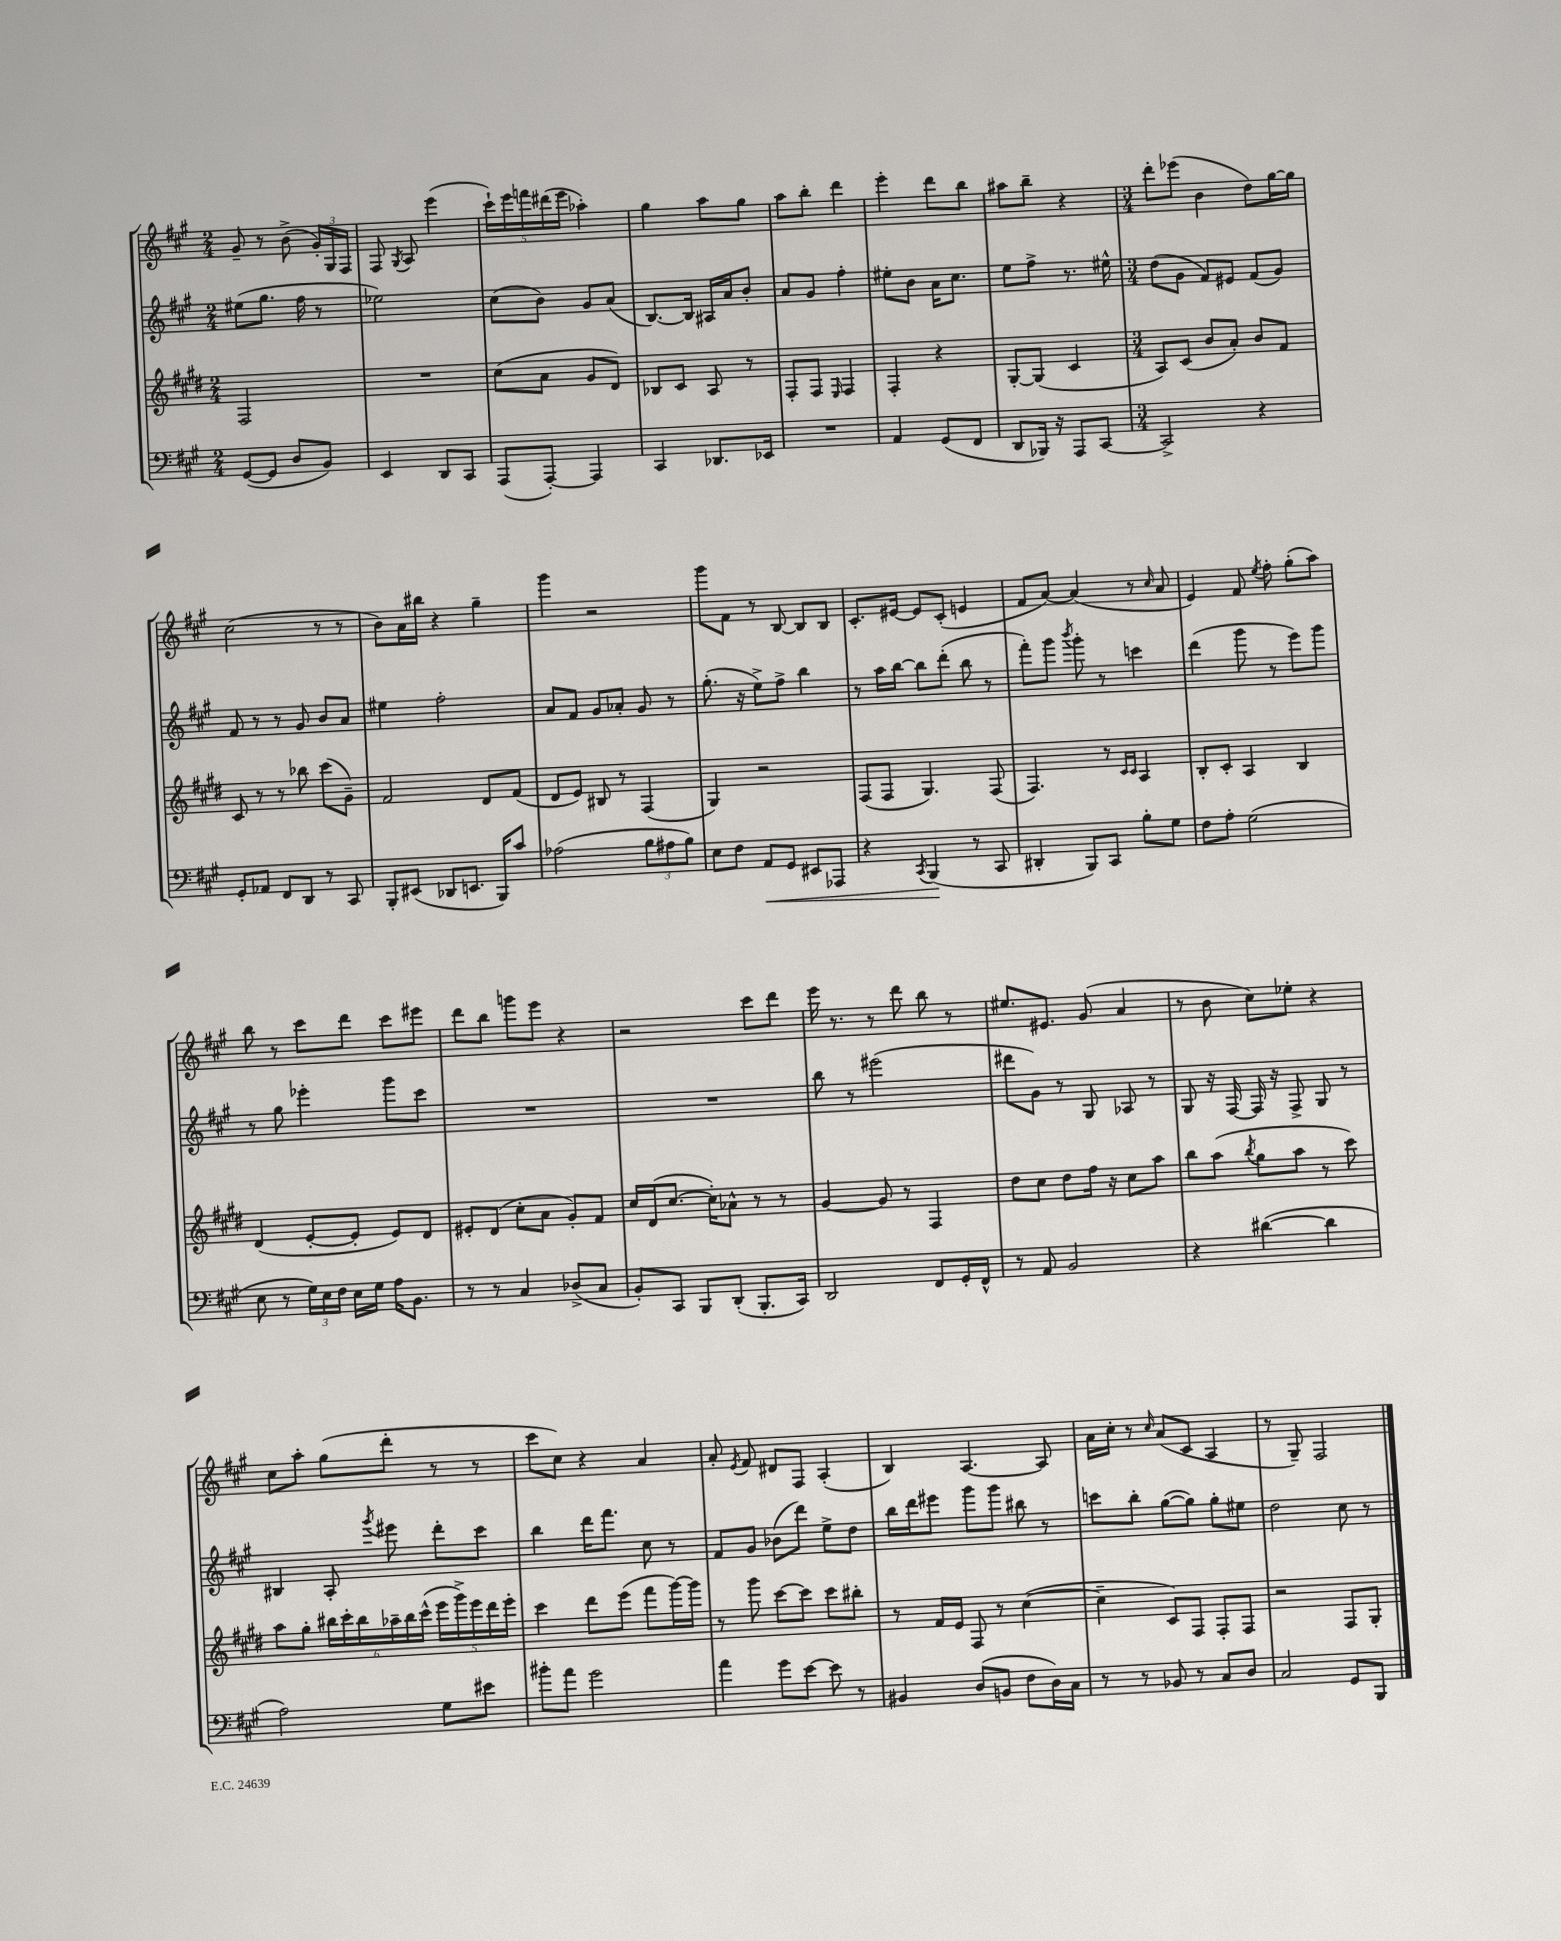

**kern	**dynam	**kern	**kern	**kern
*part4	*part4	*part3	*part2	*part1
*staff4	*staff4	*staff3	*staff2	*staff1
*clefF4	*	*clefG2	*clefG2	*clefG2
*k[f#c#g#]	*	*k[f#c#g#d#]	*k[f#c#g#]	*k[f#c#g#]
*M2/4	*	*M2/4	*M2/4	*M2/4
=3	=3	=3	=3	=3
([8GG#/L	.	2F#/	(8ee#X\L	8g#~/
8GG#/J]	.	.	8.gg#\J	8r
8D/L	.	.	.	(8b^\
.	.	.	16ff#\	.
8BB/J)	.	.	8r	24g#'/LL)
.	.	.	.	24G#/
.	.	.	.	24F#/JJ
=4	=4	=4	=4	=4
4EE/	.	2r	2ee-X\)	8F#/
.	.	.	.	8qG#/
.	.	.	.	8A/
8DD/L	.	.	.	(4eee\
8CC#/J	.	.	.	.
=5	=5	=5	=5	=5
(8AAA/L	.	(8cc#\L	(8cc#\L	20ccc#`\LL)
.	.	.	.	20eee\
.	.	.	.	20fffn\
[8AAA'/J)	.	8a\J	8b\J)	.
.	.	.	.	(20ddd#X\
.	.	.	.	20eee\JJ
4AAA/]	.	8g#/L	8g#/L	4aa-X'\)
.	.	8d#/J)	(8a/J	.
=6	=6	=6	=6	=6
4CC#/	.	8B-X/L	[8.B/L)	4gg#\
.	.	8c#/J	.	.
.	.	.	16B/Jk]	.
8.DD-X/L	.	8A/	16A#X/LL	8aa\L
.	.	.	16a/J	.
.	.	8r	8b'/J	8gg#\J
16EE-X/Jk	.	.	.	.
=7	=7	=7	=7	=7
2r	.	8F#'/L	8a/L	8aa\L
.	.	8F#/J	8g#/J	8bb'\J
.	.	16qqE/	.	.
.	.	4F#/	4ff#'\	4ddd\
=8	=8	=8	=8	=8
4AA/	.	4F#'/	8ee#X'\L	4eee'\
.	.	.	8b\J	.
(8GG#/L	.	4r	16a\KL	8ddd\L
.	.	.	8.cc#\J	.
8FF#/J	.	.	.	8bb\J
=9	=9	=9	=9	=9
8DD/L	.	[8G#'/L	8ee\L	8aa#X\L
16BBB-X/Jk)	.	(8G#/J]	8ff#^\J	8bb~\J
16r	.	.	.	.
8AAA/L	.	4c#/	8.r	4r
[8CC#/J	.	.	.	.
.	.	.	16ee#X^^\	.
=10	=10	=10	=10	=10
*M3/4	*	*M3/4	*M3/4	*M3/4
2CC#^/]	.	8A/L)	(8dd\L	8ddd'\L
.	.	(8c#/J	8g#\J	(8eee-X\J
.	.	8b/L	8f#/L)	4b\
.	.	8a'/J)	8e#X/J	.
4r	.	8b/L	(8f#/L	8dd\L)
.	.	8f#/J	8g#/J)	[16gg#\L
.	.	.	.	16gg#\JJ]
!!LO:LB:g=z
=11	=11	=11	=11	=11
8GG#'/L	.	8c#/	8f#/	(2cc#\
8AA-X/J	.	8r	8r	.
8FF#/L	.	8r	8r	.
8DD/J	.	8bb-X\	8g#/	.
8r	.	(8ccc#\L	8b/L	8r
8CC#/	.	8g#~\J)	8a/J	8r
=12	=12	=12	=12	=12
8BBB'/L	.	2f#/	4ee#X\	8b\L)
(8EE#X/J	.	.	.	16a\L
.	.	.	.	16bb#X\JJ
8DD-X/L	.	.	2ff#'\	4r
8.EEn/J	.	.	.	.
.	.	8d#/L	.	4gg#~\
16BBB/KL)	.	.	.	.
8c#/J	.	(8f#/J	.	.
=13	=13	=13	=13	=13
(2A-X\	.	8d#/L	8a/L	4ggg#\
.	.	8e/J)	8f#/J	.
.	.	8B#X/	8g#/L	2r
.	.	8r	8a-X'/J	.
12B\L	.	(4F#/	8g#/	.
12A#X\	.	.	.	.
.	.	.	8r	.
12B\J)	.	.	.	.
=14	=14	=14	=14	=14
8E\L	.	4G#/)	(8.gg#'\	8ggg#\L
8F#\J	.	.	.	8f#\J
.	.	.	16r	.
!	!LO:HP:b	!	!	!
8AA/L	<	2r	8ee^\L)	8r
8GG#/J	.	.	8ff#^\J	[8B/
8EE#X/L	.	.	4bb\	8B/L]
8AAA-X/J	.	.	.	8B/J
=15	=15	=15	=15	=15
4r	.	(8F#/L	8r	8.c#'/L
.	.	8F#/J	16aa\LL	.
.	.	.	[16bb\JJ	[16e#X/Jk
8qCC#/	.	.	.	.
(4BBB/	.	4.G#/)	8bb\L]	8e#/L]
.	.	.	(8ddd'\J	(8c#'/J
8r	[	.	8bb\	4en/
8CC#/	.	(8F#/	8r	.
=16	=16	=16	=16	=16
4DD#X'/	.	4.F#/)	8fff#'\L)	8f#/L
.	.	.	8ggg#\J	[8a/J)
.	.	.	8qbbb/	.
8BBB/L)	.	.	8ggg#'\	(4a/]
8CC#/J	.	8r	8r	.
.	.	16qqc#/LL	.	.
.	.	16qqc#/JJ	.	.
8B'\L	.	4A/	4cccn\	8r
.	.	.	.	16qqcc#/
8G#\J	.	.	.	8a/
=17	=17	=17	=17	=17
8F#\L	.	8B'/L	(4ddd\	4e/)
8A'\J	.	8c#'/J	.	.
(2G#\	.	4A/	8ggg#\	8f#/
.	.	.	.	8qee/
.	.	.	8r	8ff#'\
.	.	4B/	8eee\L)	(8gg#'\L
.	.	.	8ggg#\J	8aa\J)
!!LO:LB:g=z
=18	=18	=18	=18	=18
8E\	.	(4d#/	8r	8bb\
8r	.	.	8gg#\	8r
24G#\LL)	.	[8e'/L	4eee-X'\	8ccc#\L
24E\	.	.	.	.
24F#\JJ	.	.	.	.
16E\LL	.	8e'/J]	.	8ddd\J
16G#\JJ	.	.	.	.
16A\KL	.	8e/L)	8ggg#\L	8ccc#\L
8.BB\J	.	.	.	.
.	.	8d#/J	8ccc#\J	8eee#X\J
=19	=19	=19	=19	=19
8r	.	8e#X'/L	2.r	8ddd\L
8r	.	(8d#/J	.	8bb\J
4C#/	.	8cc#'\L	.	8gggn\L
.	.	8a\J	.	8eee\J
(8D-X^/L	.	8g#'/L)	.	4r
8C#/J	.	8f#/J	.	.
=20	=20	=20	=20	=20
8BB'/L)	.	16cc#/LL	2.r	2r
.	.	(16d#/J	.	.
8CC#/J	.	[8.cc#/J	.	.
8BBB/L	.	.	.	.
.	.	16cc#'\KL])	.	.
(8DD'/J	.	8a-X^^\J	.	.
8.BBB'/L	.	8r	.	8ccc#\L
.	.	8r	.	8ddd\J
16CC#/Jk)	.	.	.	.
=21	=21	=21	=21	=21
2DD/	.	[4g#/	8bb\	16eee\
.	.	.	.	8.r
.	.	.	8r	.
.	.	8g#/]	(2eee#X\	8r
.	.	8r	.	8ddd\
8FF#/L	.	4F#/	.	8bb\
16GG#'/L	.	.	.	8r
16FF#^^/JJ	.	.	.	.
=22	=22	=22	=22	=22
8r	.	8dd#\L	8ddd#X\L	8.ee#X/L
8AA/	.	8cc#\J	8g#\J)	.
.	.	.	.	8.e#X/J
2BB/	.	8dd#\L	8r	.
.	.	16ff#\Jk	8G#/	(8g#/
.	.	16r	.	.
.	.	8cc#\L	8A-X/	4a/
.	.	8aa\J	8r	.
=23	=23	=23	=23	=23
4r	.	8bb\L	8G#/	8r
.	.	(8aa\J	16r	8b\
.	.	.	[16F#/	.
.	.	8qbb/	.	.
([4d#X\	.	8gg#\L	16F#/]	8cc#\L)
.	.	.	16r	.
.	.	8aa\J	8F#^/	8ee-X'\J
4d#\]	.	8r	8G#/	4r
.	.	8ccc#\)	8r	.
!!LO:LB:g=z
=24	=24	=24	=24	=24
2A\)	.	8aa\L	4B#X/	8cc#\L
.	.	8gg#'\J	.	8aa'\J
.	.	24bb#X\LL	8A'/	(8gg#\L
.	.	24ccc#'\	.	.
.	.	24bb#\	.	.
.	.	.	8qggg#/	.
.	.	24aa-X~\	8eee#X\	8ddd'\J
.	.	24bb#\	.	.
.	.	(24ccc#^^\JJ	.	.
8G#\L	.	20eee\LL	8ddd'\L	8r
.	.	20ggg#^\)	.	.
.	.	20eee\	.	.
8e#X\J	.	.	8ccc#\J	8r
.	.	20ddd#\	.	.
.	.	20eee'\JJ	.	.
=25	=25	=25	=25	=25
8b#X'\L	.	4ccc#\	4bb\	8ccc#\L
8a\J	.	.	.	8cc#\J)
2g#\	.	8ddd#\L	16ddd\KL	4r
.	.	.	8.fff#\J	.
.	.	(8eee\J	.	.
.	.	8fff#\L	8cc#\	4a/
.	.	[16ggg#\L)	8r	.
.	.	16ggg#\JJ]	.	.
=26	=26	=26	=26	=26
4a\	.	8r	8f#/L	8a'/
.	.	.	.	8qe/
.	.	8ggg#\	8g#/J	8f#/
8g#\L	.	[8ccc#\L	(8b-X\L	8d#X/L
[8e\J	.	8ccc#\J]	8ddd\J)	8F#/J
8e\]	.	8ccc#\L	8ee^\L	(4A'/
8r	.	8bb#X'\J	8dd\J	.
=27	=27	=27	=27	=27
4BB#X/	.	8r	16bb\LL	4B/)
.	.	.	16ddd\J	.
.	.	16f#/LL	8eee#X\J	.
.	.	16e/JJ	.	.
(8D/L	.	8F#/	8ggg#\L	[4.A/
8BBn/J	.	8r	8ggg#\J	.
8F#\L	.	([4cc#\	8bb#X\	.
16D\L)	.	.	8r	8A/]
16C#\JJ	.	.	.	.
=28	=28	=28	=28	=28
8r	.	4cc#~\]	8cccn\L	16a\LL
.	.	.	.	16cc#'\JJ
8r	.	.	8bb'\J	8r
.	.	.	.	16qqcc#/
8BB-X/	.	8c#/L)	([8gg#\L	(8a/L
8r	.	8F#/J	8gg#\J])	8c#/J
8C#/L	.	8F#'/L	8gg#'\L	4A/
8D/J	.	8F#/J	8ee#X\J	.
=29	=29	=29	=29	=29
2C#/	.	2r	2dd\	8r
.	.	.	.	8G#~/)
.	.	.	.	2F#/
8GG#/L	.	8F#/L	8cc#\	.
8BBB/J	.	8G#'/J	8r	.
==	==	==	==	==
*-	*-	*-	*-	*-
